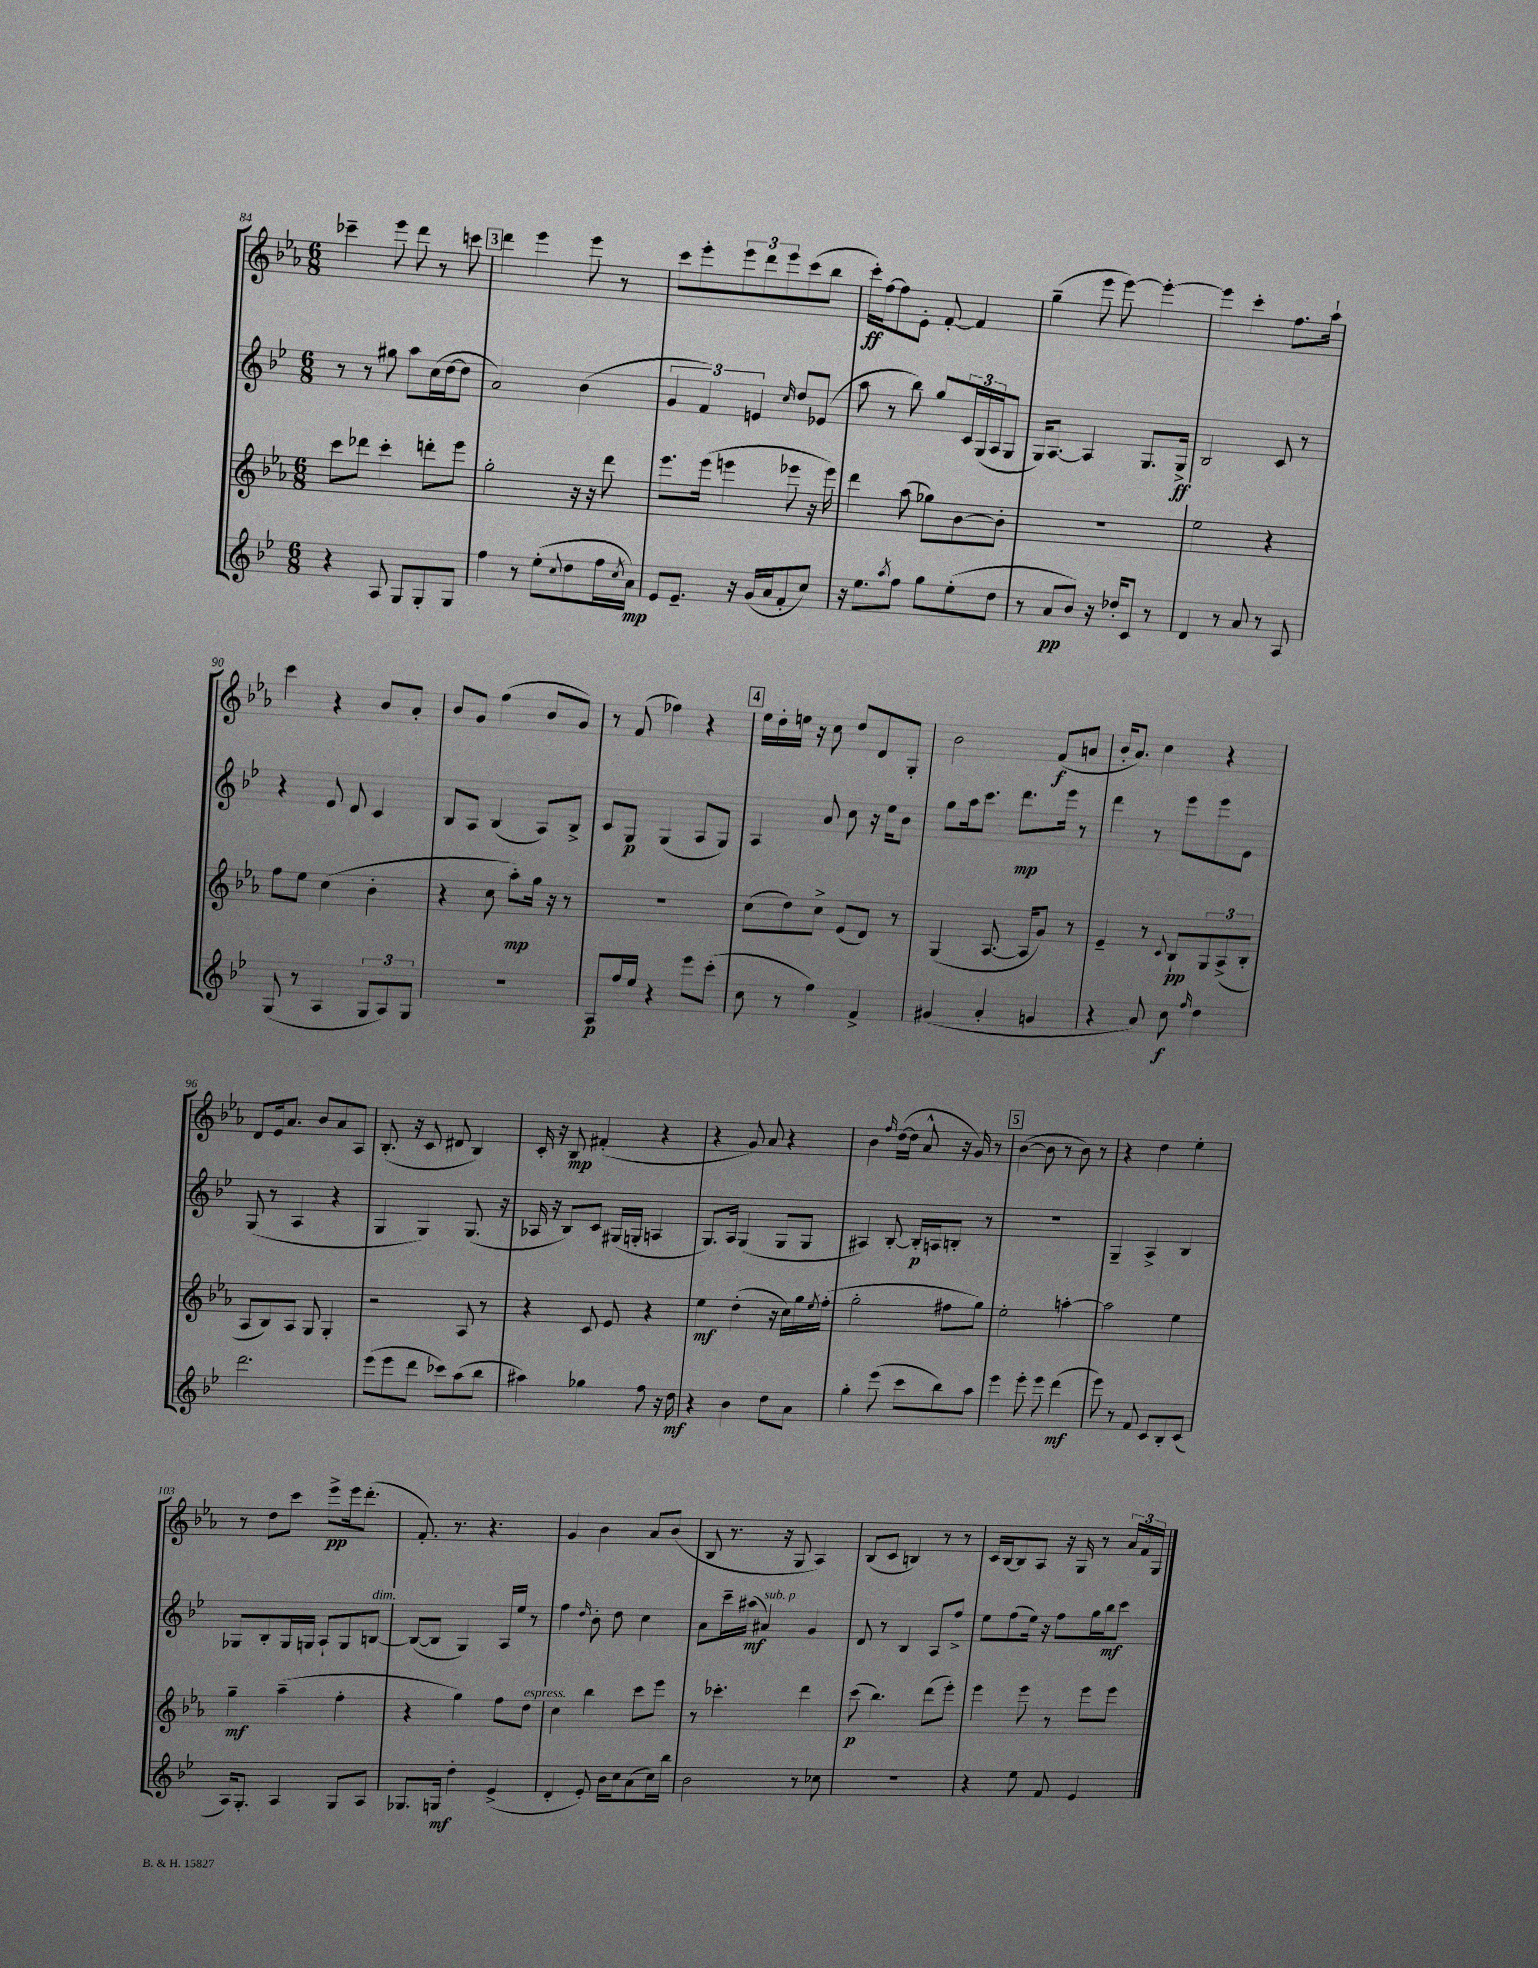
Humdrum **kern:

**kern	**kern	**kern	**kern
*staff4	*staff3	*staff2	*staff1
*clefG2	*clefG2	*clefG2	*clefG2
*k[b-e-]	*k[b-e-a-]	*k[b-e-]	*k[b-e-a-]
*M6/8	*M6/8	*M6/8	*M6/8
4r	8ccc	8r	4ccc-~
.	8ddd-	8r	.
8A	4ccc'	8gg#	8eee-
8G	.	8aa	8ddd
8G'	8ddd'	(16cc	8r
.	.	[16dd	.
8G	8eee-	8dd]	8ccc
=	=	=	=
4ff	2gg'	2a)	4ddd
8r	.	.	4eee-
(8ee-'	.	.	.
8qqcc	.	.	.
8dd	16r	(4b-	8eee-
.	16r	.	.
16ff	8ddd	.	8r
8qcc	.	.	.
16a)	.	.	.
=	=	=	=
8e-	8.eee-	6g	8ccc
8.e-~	.	.	8eee-'
.	.	6f)	.
.	(16eee-	.	.
.	4eee	.	12eee-
16r	.	.	.
.	.	6e	12ddd
(16g	.	.	.
.	.	.	12eee-
16a	.	.	.
.	.	16qqcc	.
8f'	8eee-	8dd	(8ccc
8cc)	16r	(8e-	8bb-
.	16eee-)	.	.
=	=	=	=
16r	4ddd	8aa	16ccc')
8.ee-	.	.	[16ff
.	.	8r	8ff]
8qaa	.	.	.
8ff	(8aa-	8bb-)	8e-'
8gg	8gg-)	8gg	[8f'
(8ee-'	[8b-	24c	4f]
.	.	(24G	.
.	.	24A	.
8dd	8b-']	8G	.
=	=	=	=
8r	2.r	16G)	(4gg~
.	.	[8.A	.
8a	.	.	.
8b-)	.	4A]	8eee-
16r	.	.	[8eee-)
16dd-'	.	.	.
8c	.	8.G	4eee-'_
8r	.	.	.
.	.	16G^	.
=	=	=	=
4d	2ee-	2B-	4eee-]
8r	.	.	4ccc'
8a	.	.	.
8r	4r	8c	8.ff
8A	.	8r	.
.	.	.	16aa-`
=	=	=	=
(8G	8ff	4r	4ccc
8r	8ee-	.	.
4A	(4cc	8e-	4r
.	.	8d	.
12G	4b-'	4c	8b-
12A)	.	.	.
.	.	.	8a-'
12G	.	.	.
=	=	=	=
2.r	4r	8B-	8b-
.	.	8A	8g
.	8cc	(4B-	(4ff
.	8aa-')	.	.
.	16gg	8A)	8b-
.	16r	.	.
.	8r	8B-^	8g)
=	=	=	=
8A	2.r	8c	8r
16ff	.	8G	(8f
16ee-	.	.	.
4r	.	(4G	4ff-)
8eee-	.	8A	4r
(8ccc'	.	8G)	.
=	=	=	=
8cc	(8cc	4A	16ee-
.	.	.	16dd'
8r	8dd)	.	16ee
.	.	.	16r
4ff)	8cc^	8a	8cc
.	(8e-	8cc	8dd
4f^	8d)	16r	8d
.	.	16ee-	.
.	8r	8b-	8G'
=	=	=	=
(4g#	(4G	8gg	2b-
.	.	16aa	.
.	.	8.ccc	.
4a'	[8.A-	.	.
.	.	8.ddd	.
.	16A-]	.	.
4g	8g)	.	(8f
.	.	16eee-	.
.	8r	8r	8a
=	=	=	=
4r	4e-~	4ddd	16b-'
.	.	.	8.a-)
8a)	8r	8r	4cc
.	8qqc	.	.
8cc	8B-`	8eee-	.
16qqff	.	.	.
4dd	12G	8eee-	4r
.	(12A-^	.	.
.	.	8e-	.
.	12B-'	.	.
=	=	=	=
2.ddd	8A-	(8G	8d
.	8B-)	8r	16e-
.	.	.	8.a-
.	8A-	4A	.
.	8G	.	8b-
.	4G'	4r	8a-
.	.	.	8A-
=	=	=	=
(8eee-	2r	4G	(8.B-'
8eee-	.	.	.
.	.	.	16r
8ddd	.	4G)	8c
8ccc-)	.	.	8d#
(8aa	8A-	(8.G	4B-)
8bb-	8r	.	.
.	.	16r	.
=	=	=	=
4aa#)	4r	16A-	16c'
.	.	16r	16r
.	.	8B-)	8B-
4gg-	8c	8c	(4f#'
.	8e-	(16G#	.
.	.	16G'	.
8ff	4r	4A	4r
16r	.	.	.
16dd	.	.	.
=	=	=	=
4r	4ee-	8.G)	4r
.	.	16A	.
4b-	(4dd'	(4G	8g)
.	.	.	8a-
8dd	16r	8G	4r
.	16cc)	.	.
8a	16gg	8G	.
.	8qee-	.	.
.	(16ff'	.	.
=	=	=	=
4gg'	2gg'	4A#)	4b-
.	.	.	16qqff
(8eee-	.	[8B-'	([16dd
.	.	.	16dd]
8ccc	.	16B-']	8a-^^
.	.	16A	.
8bb-)	8ff#	8B'	16r
.	.	.	16g)
8aa	8gg)	8r	8r
=	=	=	=
4eee-	2ee-'	2.r	([4b-
8eee-'	.	.	8b-]
8eee-	.	.	8r
(4ddd	[4aa'	.	8b-)
.	.	.	8r
=	=	=	=
8eee-)	2aa]	4G~	4r
8r	.	.	.
8f	.	4A^	4dd
8c	.	.	.
8B-'	4ee-	4B-	4ee-'
(8c	.	.	.
=	=	=	=
16A)	4gg~	8G-	8r
8.G'	.	.	.
.	.	8B-'	8dd
4A	(4aa-~	16G-	8ccc
.	.	16G	.
.	.	8A`	8eee-^
8G	4ff'	8G	16eee-
.	.	.	(8.ddd'
8A	.	[8B	.
=	=	=	=
8.G-	4r	(8B_	8.f')
.	.	8B]	.
16G	.	.	8.r
4dd'	4gg)	4G)	.
.	.	.	4.r
(4e-^	8ff	16A	.
.	.	16ee-	.
.	8dd	8r	.
=	=	=	=
4d'	4cc	4ff	4g
.	.	16qqdd	.
8e-')	4bb-	8b-'	4b-
16b-	.	8dd	.
16cc	.	.	.
(8a	8ccc	4cc	8a-
16cc)	8eee-	.	(8b-
16bb-	.	.	.
=	=	=	=
2b-	8r	8a	8B-
.	4.ccc-'	16ccc~	8.r
.	.	(16aa#	.
.	.	4a#)	.
.	.	.	16r
.	.	.	8G
8r	4ddd	4g	4A-)
8cc-	.	.	.
=	=	=	=
2.r	(8ccc	8d	(8B-
.	4.bb-)	8r	8c
.	.	4B-	4B)
.	(8ddd	8A	8r
.	8eee-')	8ff^	8r
=	=	=	=
4r	4eee-	8ee-	16c
.	.	.	[16B-
.	.	(8ff	8B-]
8ee-	8eee-	16ee-)	8A-
.	.	16r	.
8f	8r	8ff	16r
.	.	.	16G
4e-	8eee-	16gg	8r
.	.	16bb-	.
.	8eee-	8ccc	24a-
.	.	.	24f
.	.	.	24G
==	==	==	==
*-	*-	*-	*-
